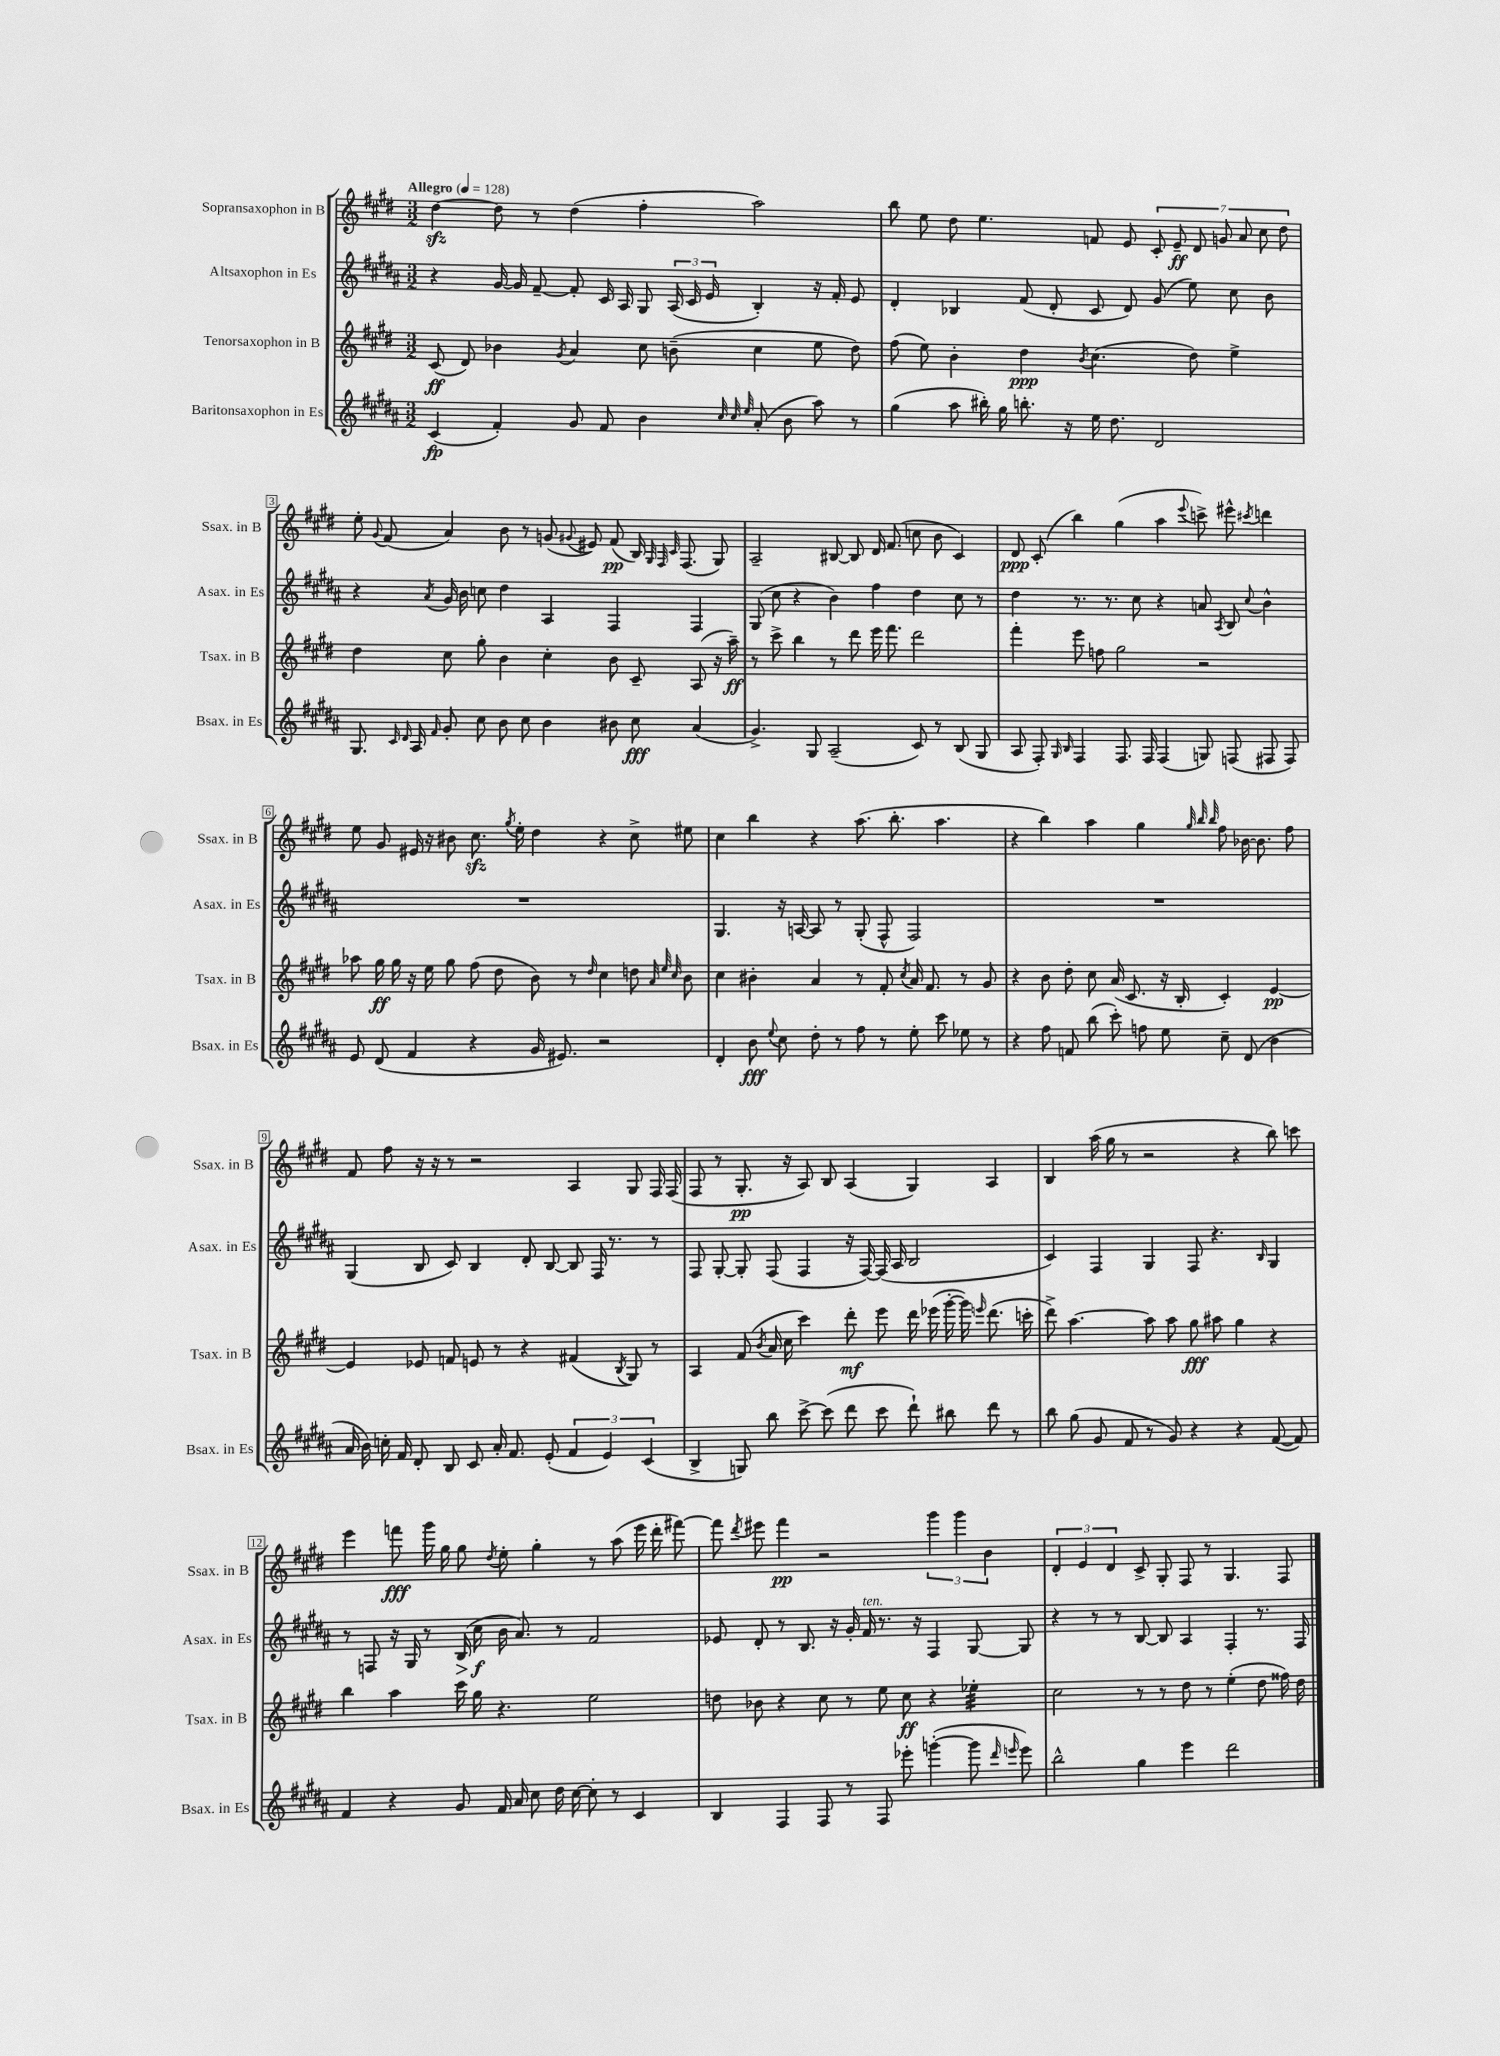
<<
\new StaffGroup <<
\new Staff = "s0" \with { instrumentName = "Sopransaxophon in B" shortInstrumentName = "Ssax. in B" } {
    \clef treble \key e \major \numericTimeSignature \time 3/2 \tempo "Allegro" 4 = 128
    \autoBeamOff dis''4~\sfz dis''8 r8 dis''4( fis''4-. a''2) |
    b''8 e''8 dis''8 e''4. f'8 e'8 \tuplet 7/4 { cis'8-. e'8--\ff dis'8 g'8 a'8 cis''8 dis''8 } |
    e''8-. \appoggiatura { gis'8 } fis'8( a'4) b'8 r8 g'8( \appoggiatura { gis'8 } eis'8) fis'8\pp( b16) \grace { gis32 fis32 cis'32 } fis8.( gis8) |
    a2-- bis8~ bis8 dis'16 fis'8.( c''8 b'8 cis'4) |
    dis'8\ppp cis'8-.( b''4) gis''4( a''4 \appoggiatura { e'''8 } c'''8->) eis'''8-^ \acciaccatura { cis'''8 } d'''4 |
    e''8 gis'8 eis'16 r16 bis'8 cis''8.\sfz \acciaccatura { gis''8 } e''16-. dis''4 r4 cis''8-> eis''8 |
    cis''4 b''4 r4 a''8.( b''8.-. a''4. |
    r4 b''4) a''4 gis''4 \grace { gis''32 b''32 b''32 } fis''8 bes'16~ bes'8. fis''8 |
    fis'8 fis''8 r16 r16 r8 r2 a4 gis8 fis16 fis16( |
    fis8 r8 gis8.-.\pp r16 a8) b8 a4( gis4) a4 |
    b4 a''16( gis''16 r8 r2 r4 b''8) c'''8 |
    e'''4 f'''8\fff gis'''16 gis''16 gis''8 \acciaccatura { dis''8 } e''8-. gis''4-. r8 a''8( e'''16 dis'''16-. fis'''8~) |
    fis'''8 \acciaccatura { dis'''8 } eis'''8 fis'''4\pp r2 \tuplet 3/2 { gis'''4 gis'''4 b'4 } |
    \tuplet 3/2 { dis'4-. e'4 dis'4 } cis'8-> gis8-. fis8 r8 gis4. fis8 \bar "|." |
}
\new Staff = "s1" \with { instrumentName = "Altsaxophon in Es" shortInstrumentName = "Asax. in Es" } {
    \clef treble \key b \major \numericTimeSignature \time 3/2
    \autoBeamOff r4 gis'16~ gis'16 fis'8~-- fis'8-. cis'16 ais16 gis8 \tuplet 3/2 { ais16( cis'16 e'16 } b4-.) r16 fis'16-. e'8 |
    dis'4-. bes4 fis'8( dis'8-. cis'8 dis'8) gis'8( e''8) cis''8 b'8 |
    r4 \acciaccatura { ais'8 } gis'16 b'16 c''8 dis''4 ais4 fis4 fis4 |
    gis8( cis''8 r4 b'4) fis''4 dis''4 cis''8 r8 |
    dis''4 r8. r8. cis''8 r4 a'8 \acciaccatura { ais8 } b8 \appoggiatura { cis''8 } b'4-^ |
    R1. |
    gis4. r16 a16~ a8 r8 gis8-.( fis8-^ fis2) |
    R1. |
    gis4( b8 cis'8) b4 dis'8-. b8~ b8 fis16 r8. r8 |
    fis8 gis8~-. gis8-. fis8( fis4 r16 fis16~) fis16( ais16 b2 |
    cis'4) fis4 gis4 fis8 r4. \grace { b16 } gis4 |
    r8 f8 r16 gis16 r8 b16\>( cis''16\f\! b'16 ais'8.) r8 fis'2 |
    ees'8 dis'8-. r8 b8. r16 gis'16-. fis'16^\markup { \italic "ten." } r8. r16 fis4 gis8~ gis8 |
    r4 r8 r8 b8~ b8 ais4 fis4-. r8. fis16 \bar "|." |
}
\new Staff = "s2" \with { instrumentName = "Tenorsaxophon in B" shortInstrumentName = "Tsax. in B" } {
    \clef treble \key e \major \numericTimeSignature \time 3/2
    \autoBeamOff cis'8\ff( dis'8) bes'4 \acciaccatura { gis'8 } a'4 cis''8 b'8--( cis''4 e''8 dis''8) |
    fis''8( e''8) b'4-. dis''4\ppp \acciaccatura { b'8 } cis''4.( dis''8) e''4-> |
    dis''4 cis''8 gis''8-. b'4 cis''4-. b'8 cis'8-- a8( r16 a''16--\ff) |
    r8 cis'''8-> b''4 r8 dis'''8 e'''16 fis'''8. dis'''2 |
    fis'''4-. e'''8 f''8 gis''2 r2 |
    aes''8 gis''16\ff gis''16 r16 e''16 gis''8 fis''8( dis''8 b'8) r8 \grace { dis''16 } cis''4 d''8 \grace { a'32 e''32 cis''32 } b'8 |
    cis''4 bis'4-. a'4 r8 fis'8-. \acciaccatura { cis''8 } a'16 fis'8. r8 gis'8 |
    r4 b'8 dis''8-. cis''8 a'16( cis'8. r16 b16-. cis'4-.) e'4~\pp |
    e'4 ees'8 f'8 e'8 r8 r4 fis'4( \acciaccatura { b8 } gis8) r8 |
    a4 fis'8( \acciaccatura { b'8 } a'16 cis''16 cis'''4) dis'''8-.\mf e'''8 dis'''16 ees'''16( gis'''16~-. gis'''16) \grace { e'''16 } dis'''8.( c'''16-. |
    dis'''8->) a''4.~ a''8 a''8 gis''8\fff ais''8 gis''4 r4 |
    b''4 a''4 cis'''16 gis''16 r4. e''2 |
    d''8 bes'8 r4 cis''8 r8 e''8 cis''8\ff r4 ees''4:32-. |
    cis''2 r8 r8 dis''8 r8 e''4-.( dis''8 fisis''16) dis''16 \bar "|." |
}
\new Staff = "s3" \with { instrumentName = "Baritonsaxophon in Es" shortInstrumentName = "Bsax. in Es" } {
    \clef treble \key b \major \numericTimeSignature \time 3/2
    \autoBeamOff cis'4\fp( fis'4-.) gis'8 fis'8 b'4 \grace { cis''32 cis''32 e''32 } ais'8-.( b'8 ais''8) r8 |
    gis''4( ais''8 bis''16-.) gis''16 b''8.-. r16 e''16 dis''8. dis'2 |
    gis8. \grace { cis'16 dis'16 } ais16 \grace { fis'16 } gis'8-. cis''8 b'8 cis''8 b'4 bis'8 cis''8\fff ais'4( |
    gis'4.->) gis8 ais2--( cis'8) r8 b8( gis8 |
    ais8 fis8-.) \grace { gis16 b16 } fis4 fis8. fis16 fis4( g8) f8( fis8 fis8) |
    e'8 dis'8( fis'4 r4 gis'16 eis'8.) r2 |
    dis'4-. b'8\fff \appoggiatura { e''8 } cis''8 dis''8-. r8 fis''8 r8 e''8-. cis'''8 ees''8 r8 |
    r4 fis''8 f'8 b''8( cis'''8-.) f''8 e''8 cis''8-- dis'8( b'4 |
    ais'16 b'16) c''16-. fis'16 dis'8-. b8 cis'8 ais'16-. fis'8. e'8-.( \tuplet 3/2 { fis'4 e'4) cis'4( } |
    b4-> g8) b''8 cis'''8~-> cis'''8( dis'''8 cis'''8 dis'''8-!) bis''8 dis'''8 r8 |
    b''8 gis''8( gis'8 fis'8 r8 gis'8) r4 r4 fis'8~( fis'8) |
    fis'4 r4 gis'8 fis'16 ais'16 cis''8 dis''16 cis''16~ cis''8-. r8 cis'4 |
    b4 fis4 fis8 r8 fis8 ees'''8-. g'''4~-.( g'''8 \grace { dis'''16 e'''16 } e'''8) |
    b''2-^ gis''4 e'''4 dis'''2 \bar "|." |
}
>>
>>
\layout { \context { \Score \override BarNumber.stencil = #(make-stencil-boxer 0.1 0.3 ly:text-interface::print) } }
